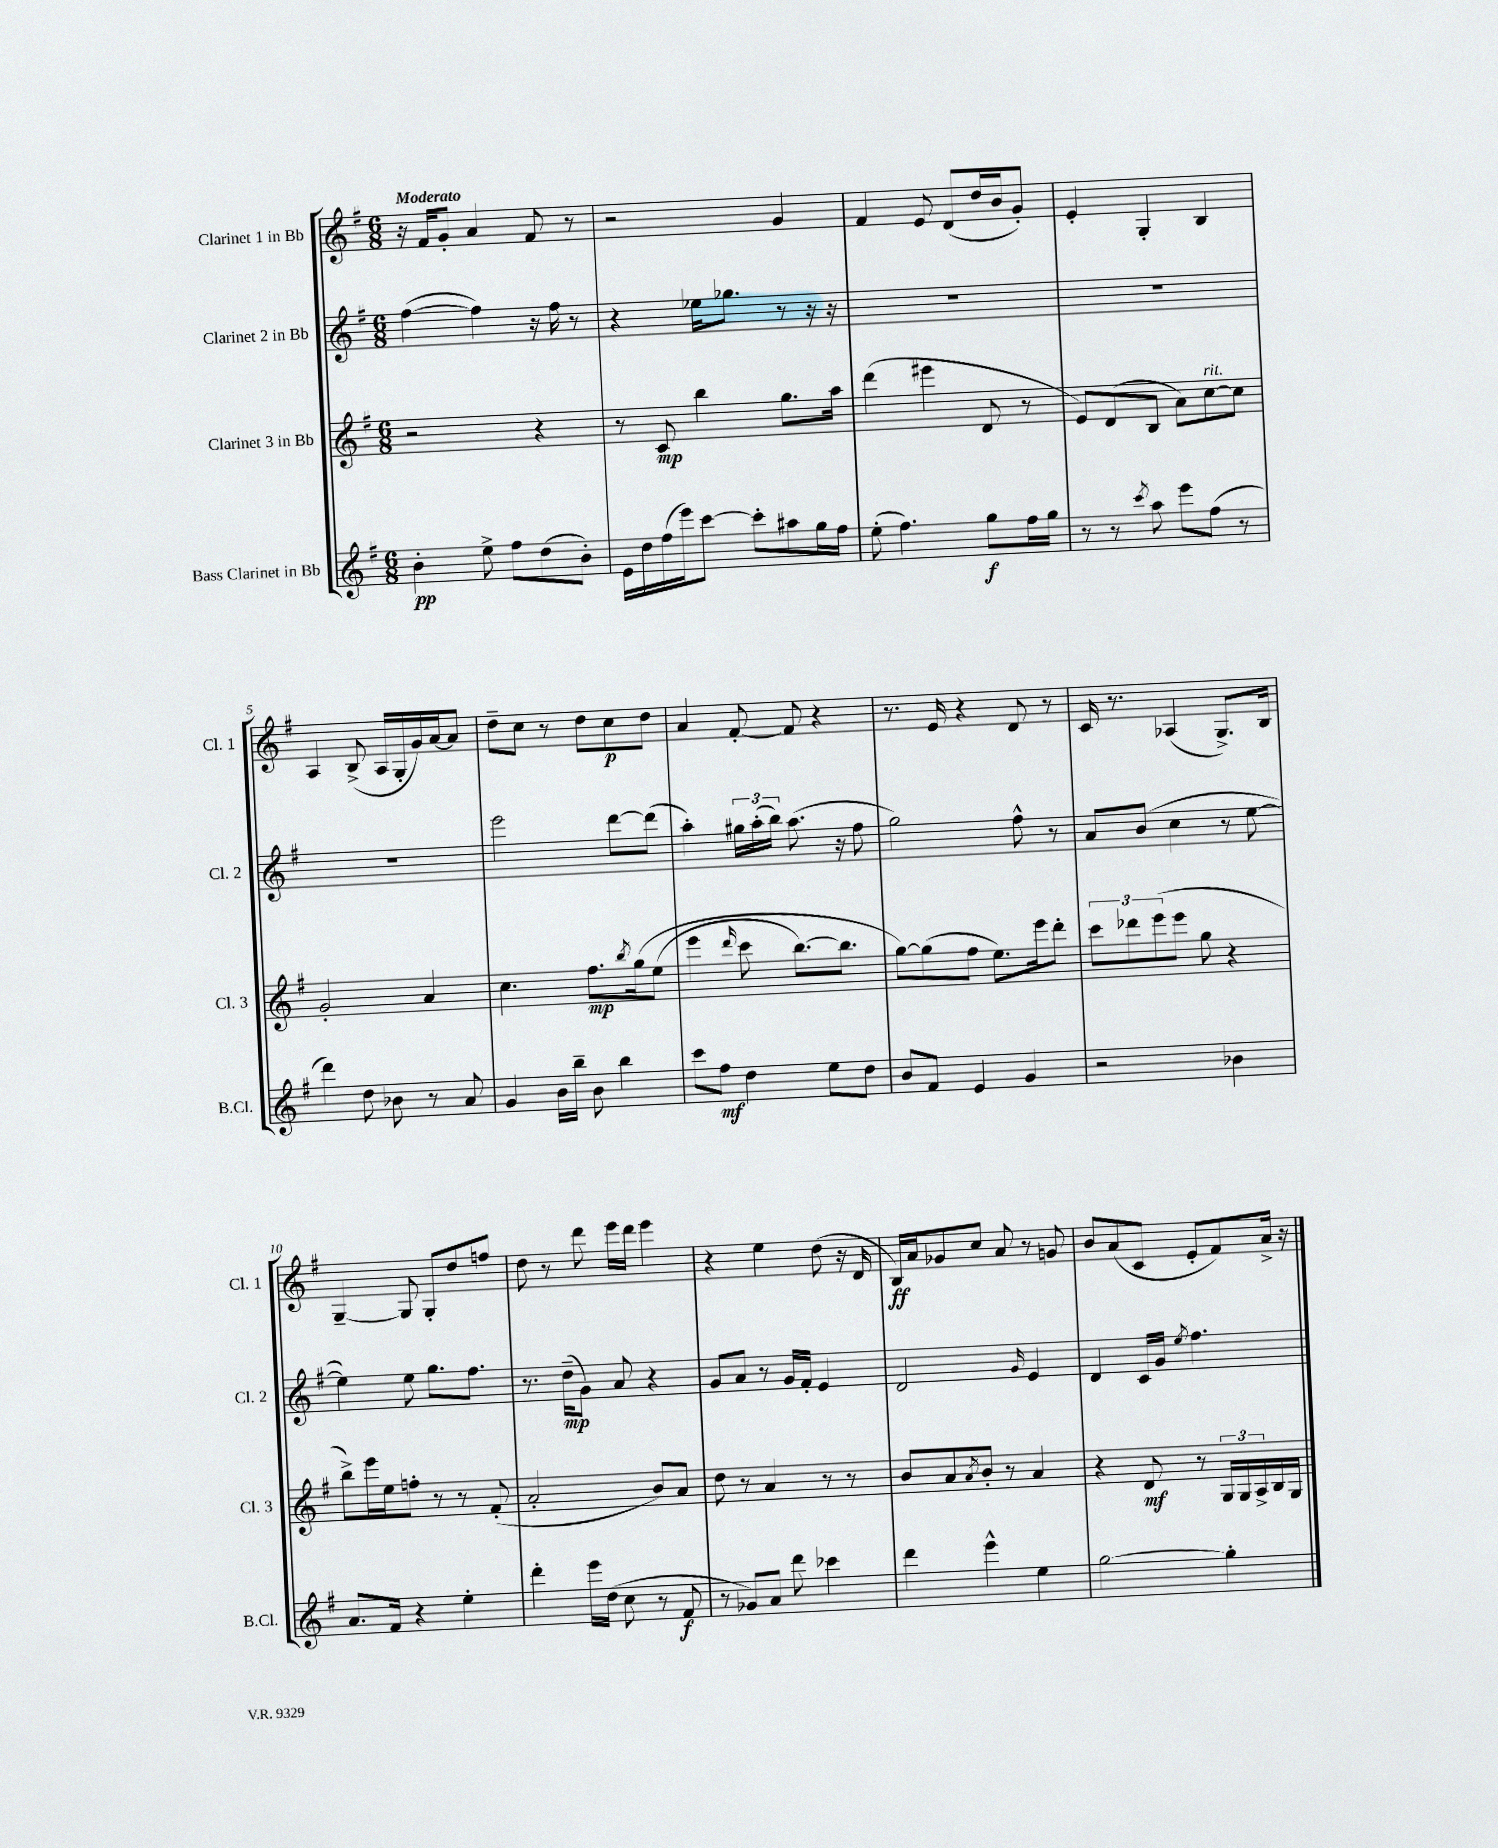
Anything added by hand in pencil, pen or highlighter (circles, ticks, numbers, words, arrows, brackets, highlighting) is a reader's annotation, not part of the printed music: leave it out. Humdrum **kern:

**kern	**dynam	**kern	**dynam	**kern	**dynam	**kern	**dynam
*part4	*part4	*part3	*part3	*part2	*part2	*part1	*part1
*staff4	*staff4	*staff3	*staff3	*staff2	*staff2	*staff1	*staff1
*I"Bass Clarinet in Bb	*	*I"Clarinet 3 in Bb	*	*I"Clarinet 2 in Bb	*	*I"Clarinet 1 in Bb	*
*I'B.Cl.	*	*I'Cl. 3	*	*I'Cl. 2	*	*I'Cl. 1	*
*clefG2	*	*clefG2	*	*clefG2	*	*clefG2	*
*k[f#]	*	*k[f#]	*	*k[f#]	*	*k[f#]	*
*M6/8	*	*M6/8	*	*M6/8	*	*M6/8	*
=1	=1	=1	=1	=1	=1	=1	=1
!	!	!	!	!	!	!LO:TX:a:B:t=Moderato	!
4b'\	pp	2r	.	([4ff#\	.	16r	.
.	.	.	.	.	.	16f#/KL	.
.	.	.	.	.	.	8g'/J	.
8ee^\	.	.	.	4ff#\])	.	4a/	.
8ff#\L	.	.	.	.	.	.	.
(8dd\	.	4r	.	16r	.	8f#/	.
.	.	.	.	16ff#\	.	.	.
8b'\J)	.	.	.	8r	.	8r	.
=2	=2	=2	=2	=2	=2	=2	=2
16e\LL	.	8r	.	4r	.	2r	.
16dd\	.	.	.	.	.	.	.
(16ff#\	.	8c/	mp	.	.	.	.
16eee\J)	.	.	.	.	.	.	.
[8ccc\J	.	4bb\	.	16ee-X\KL	.	.	.
.	.	.	.	8.gg-X\J	.	.	.
8ccc'\L]	.	.	.	.	.	.	.
8aa#X\	.	8.gg\L	.	8r	.	4g/	.
16gg\L	.	.	.	16r	.	.	.
16ff#\JJ	.	16aa\Jk	.	16r	.	.	.
=3	=3	=3	=3	=3	=3	=3	=3
(8ee'\	.	(4ddd\	.	2.r	.	4f#/	.
4.ff#\)	.	.	.	.	.	.	.
.	.	4eee#X\	.	.	.	8e/	.
.	.	.	.	.	.	(8d/L	.
8gg\L	f	8d/	.	.	.	16dd/L	.
.	.	.	.	.	.	16b/J	.
16ff#\L	.	8r	.	.	.	8g'/J)	.
16gg\JJ	.	.	.	.	.	.	.
=4	=4	=4	=4	=4	=4	=4	=4
8r	.	8e/L)	.	2.r	.	4e'/	.
8r	.	(8d/	.	.	.	.	.
8qccc/	.	.	.	.	.	.	.
8aa\	.	8B/J	.	.	.	4G'/	.
8eee\L	.	8a\L)	.	.	.	.	.
!	!	!LO:TX:a:i:t=rit.	!	!	!	!	!
(8ff#\J	.	[8cc\	.	.	.	4B/	.
8r	.	8cc\J]	.	.	.	.	.
!!LO:LB:g=z
=5	=5	=5	=5	=5	=5	=5	=5
4ddd\)	.	2g'/	.	2.r	.	4A/	.
8dd\	.	.	.	.	.	(8B^/	.
8b-X\	.	.	.	.	.	16A/LL	.
.	.	.	.	.	.	16G'/	.
8r	.	4a/	.	.	.	16g/)	.
.	.	.	.	.	.	[16a/J	.
8a/	.	.	.	.	.	8a/J]	.
=6	=6	=6	=6	=6	=6	=6	=6
4g/	.	4.cc\	.	2eee\	.	8dd~\L	.
.	.	.	.	.	.	8cc\J	.
16b\LL	.	.	.	.	.	8r	.
16bb~\JJ	.	.	.	.	.	.	.
8b\	.	8.ff#\L	mp	.	.	8dd\L	.
4bb\	.	.	.	[8ddd\L	.	8cc\	p
.	.	8qbb/	.	.	.	.	.
.	.	(16gg\k	.	.	.	.	.
.	.	(8ee\J	.	(8ddd\J]	.	8dd\J	.
=7	=7	=7	=7	=7	=7	=7	=7
8ccc\L	.	4eee\	.	4aa'\)	.	4a/	.
8ff#\J	mf	.	.	.	.	.	.
.	.	16qqddd/	.	.	.	.	.
4dd\	.	8ccc\	.	24gg#X\LL	.	[8f#'/	.
.	.	.	.	(24aa'\	.	.	.
.	.	.	.	24bb\JJ)	.	.	.
.	.	[8.bb\L)	.	(8.aa\	.	8f#/]	.
8ee\L	.	.	.	.	.	4r	.
.	.	8.bb\J]	.	16r	.	.	.
8dd\J	.	.	.	8ff#\	.	.	.
=8	=8	=8	=8	=8	=8	=8	=8
8b/L	.	[8gg\L)	.	2gg\)	.	8.r	.
8f#/J	.	(8gg\]	.	.	.	.	.
.	.	.	.	.	.	16e/	.
4e/	.	8ff#\J	.	.	.	4r	.
.	.	8.ee\L)	.	.	.	.	.
4g/	.	.	.	8ff#^^\	.	8d/	.
.	.	16eee\k	.	.	.	.	.
.	.	8ddd'\J	.	8r	.	8r	.
=9	=9	=9	=9	=9	=9	=9	=9
2r	.	12ccc\L	.	8a/L	.	16c/	.
.	.	.	.	.	.	8.r	.
.	.	12ddd-X\	.	.	.	.	.
.	.	.	.	(8b/J	.	.	.
.	.	(12eee\	.	.	.	.	.
.	.	8eee\J	.	4cc\	.	(4A-X/	.
.	.	8gg\	.	.	.	.	.
4b-X\	.	4r	.	8r	.	8.G^/L)	.
.	.	.	.	[8ee\	.	.	.
.	.	.	.	.	.	16B/Jk	.
!!LO:LB:g=z
=10	=10	=10	=10	=10	=10	=10	=10
8.a/L	.	8bb^\L)	.	4ee\])	.	[4G~/	.
.	.	16eee\L	.	.	.	.	.
16f#/Jk	.	16ee\J	.	.	.	.	.
4r	.	8ffn'\J	.	8ee\	.	8G/]	.
.	.	8r	.	8.gg\L	.	8G'/L	.
4ee'\	.	8r	.	.	.	8dd/	.
.	.	.	.	8.ff#\J	.	.	.
.	.	(8f#'/	.	.	.	8ffn/J	.
=11	=11	=11	=11	=11	=11	=11	=11
4ddd'\	.	2a'/	.	8.r	.	8dd\	.
.	.	.	.	.	.	8r	.
.	.	.	.	(16dd~\KL	mp	.	.
16eee\LL	.	.	.	8g\J)	.	8ddd\	.
(16dd\JJ	.	.	.	.	.	.	.
8cc\	.	.	.	8a/	.	16eee\LL	.
.	.	.	.	.	.	16ddd\JJ	.
8r	.	8b/L)	.	4r	.	4eee\	.
8f#/	f	8a/J	.	.	.	.	.
=12	=12	=12	=12	=12	=12	=12	=12
8r	.	8dd\	.	8g/L	.	4r	.
8g-X/L)	.	8r	.	8a/J	.	.	.
8a/J	.	4a/	.	8r	.	4ee\	.
8ddd\	.	.	.	16g/LL	.	.	.
.	.	.	.	16f#'/JJ	.	.	.
4ccc-X\	.	8r	.	4e/	.	(8dd\	.
.	.	8r	.	.	.	16r	.
.	.	.	.	.	.	16d/	.
=13	=13	=13	=13	=13	=13	=13	=13
4ddd\	.	8b/L	.	2d/	.	16B/LL)	ff
.	.	.	.	.	.	16a/J	.
.	.	8a/	.	.	.	8g-X/	.
.	.	8qa/	.	.	.	.	.
4eee^^\	.	8b'/J	.	.	.	8cc/J	.
.	.	8r	.	.	.	8a/	.
.	.	.	.	16qqg/	.	.	.
4ee\	.	4a/	.	4e/	.	8r	.
.	.	.	.	.	.	8gn/	.
=14	=14	=14	=14	=14	=14	=14	=14
[2gg\	.	4r	.	4d/	.	8b/L	.
.	.	.	.	.	.	(8a/	.
.	.	8d/	mf	16c/LL	.	8c/J	.
.	.	.	.	16g/JJ	.	.	.
.	.	.	.	8qee/	.	.	.
.	.	8r	.	4.ff#\	.	8e'/L	.
4gg'\]	.	24G/LL	.	.	.	8f#/)	.
.	.	24G/	.	.	.	.	.
.	.	24A^/	.	.	.	.	.
.	.	16B/	.	.	.	16a^/Jk	.
.	.	16G/JJ	.	.	.	16r	.
==	==	==	==	==	==	==	==
*-	*-	*-	*-	*-	*-	*-	*-
